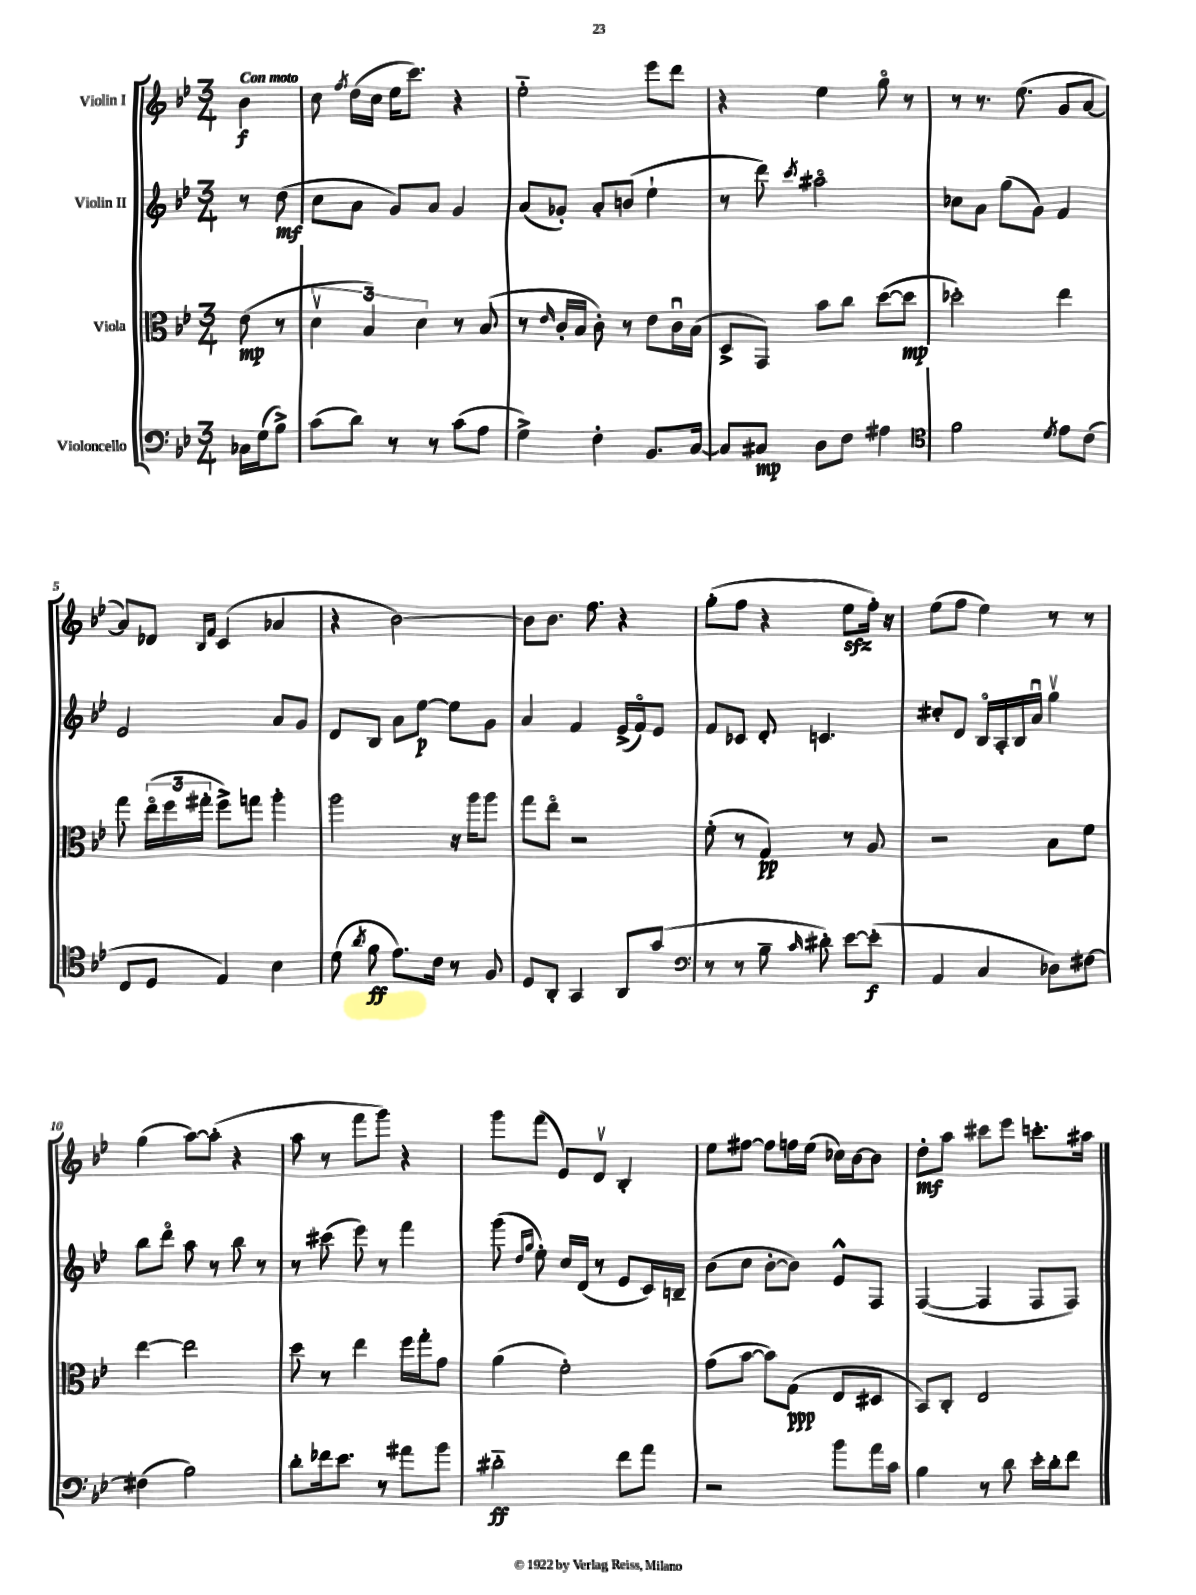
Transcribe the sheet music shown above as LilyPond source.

<<
\new StaffGroup <<
\new Staff = "s0" \with { instrumentName = "Violin I" } {
    \clef treble \key bes \major \numericTimeSignature \time 3/4 \partial 4 \tempo "Con moto"
    \autoBeamOff bes'4\f |
    c''8 \acciaccatura { f''8 } d''16[( c''16] ees''16[ c'''8.]) r4 |
    ees''2-_ ees'''8[ d'''8] |
    r4 ees''4 g''8\flageolet r8 |
    r8 r8. ees''8.( g'8[ a'8]~ |
    a'8[) des'8] \grace { bes16[ f'16] } c'4( aes'4 |
    r4 bes'2~) |
    bes'8[ bes'8.] f''8. r4 |
    g''8[-.( f''8] r4 ees''8[\sfz f''16]-.) r16 |
    ees''8[( f''8] ees''4) r8 r8 |
    g''4( a''8[~) a''8]-.( r4 |
    a''8 r8 f'''8[ g'''8]) r4 |
    g'''8[ f'''8]( ees'8[) d'8]\upbow bes4-. |
    ees''8[ fis''8]~ fis''8[ f''16 ees''16]( ces''16[) bes'16~ bes'8] |
    d''8[-.\mf a''8] cis'''8[ ees'''8] c'''8.[-. ais''16] \bar "|." |
}
\new Staff = "s1" \with { instrumentName = "Violin II" } {
    \clef treble \key bes \major \numericTimeSignature \time 3/4 \partial 4
    \autoBeamOff r8 d''8\mf( |
    c''8[ a'8] g'8[) a'8] g'4 |
    a'8[( ges'8]-.) a'8[-. b'8]( ees''4-! |
    r8 d'''8) \acciaccatura { c'''8 } ais''2\flageolet |
    ces''8[ a'8] g''8[( g'8]) f'4 |
    ees'2 a'8[ g'8] |
    d'8[ bes8] a'8[ ees''8]~\p ees''8[ g'8] |
    a'4 f'4 ees'16[->( f'16\flageolet) ees'8] |
    f'8[ ces'8] d'8-. c'4. |
    cis''8[-. d'8] bes16[\flageolet a16-. bes16 a'16]\downbow g''4\upbow |
    bes''8[ d'''8]\flageolet a''8 r8 bes''8 r8 |
    r8 cis'''8( ees'''8) r8 f'''4 |
    g'''8( \grace { d''16[ g''16] } ees''8-.) c''16[ d'16]( r8 ees'8[ c'16) b16]-- |
    bes'8[( c''8] bes'8[~-. bes'8]) ees'8[-^ f8] |
    f4~( f4 f8[ f8]) \bar "|." |
}
\new Staff = "s2" \with { instrumentName = "Viola" } {
    \clef alto \key bes \major \numericTimeSignature \time 3/4 \partial 4
    \autoBeamOff ees'8\mp( r8 |
    \tuplet 3/2 { d'4\upbow bes4) d'4 } r8 bes8( |
    r8 \grace { ees'16 } c'16[-. bes16] c'8-.) r8 ees'8[ c'16\downbow bes16]( |
    d8[-> g,8]) bes'8[ c''8] d''8[~( d''8]\mp |
    des''2-.) ees''4 |
    g''8 \tuplet 3/2 { ees''16[\flageolet( f''16 gis''16]-. } f''8[->) g''8] a''4-. |
    a''2 r16 a''16[ a''8] |
    g''8[ ees''8]\flageolet r2 |
    f'8-.( r8 g4\pp) r8 a8 |
    r2 bes8[ f'8] |
    ees''4~ ees''2 |
    d''8 r8 ees''4 f''16[ g''16-. g'8] |
    a'4( f'2-.) |
    g'8[( bes'8]~ bes'8[) g8]\ppp( ees8[ dis8] |
    bes,8[) c8]-. ees2 \bar "|." |
}
\new Staff = "s3" \with { instrumentName = "Violoncello" } {
    \clef bass \key bes \major \numericTimeSignature \time 3/4 \partial 4
    \autoBeamOff ces16[ g16( bes8]->) |
    c'8[( d'8]) r8 r8 c'8[( a8] |
    g4->) f4-. bes,8.[ c16]~ |
    c8[ cis8]\mp d8[ f8] ais4 |
    \clef tenor f'2 \acciaccatura { d'8 } ees'8[ c'8]( |
    c8[ d8] ees4) bes4 |
    d'8( \acciaccatura { a'8 } f'8\ff ees'8.[) c'16] r8 f8 |
    d8[ a,8]-. g,4 a,8[ g'8]( |
    \clef bass r8 r8 bes8-- \grace { c'16 } dis'8-.) ees'8[~ ees'8]-.\f( |
    a,4 c4 des8[) fis8]~ |
    fis4( bes2) |
    d'8[-. fes'16 ees'8.] r8 ais'8[ bes'8] |
    dis'2-_\ff f'8[ a'8] |
    r2 bes'8[ a'16 c'16] |
    bes4 r8 d'8 ees'16[-. d'16-. f'8] \bar "|." |
}
>>
>>
